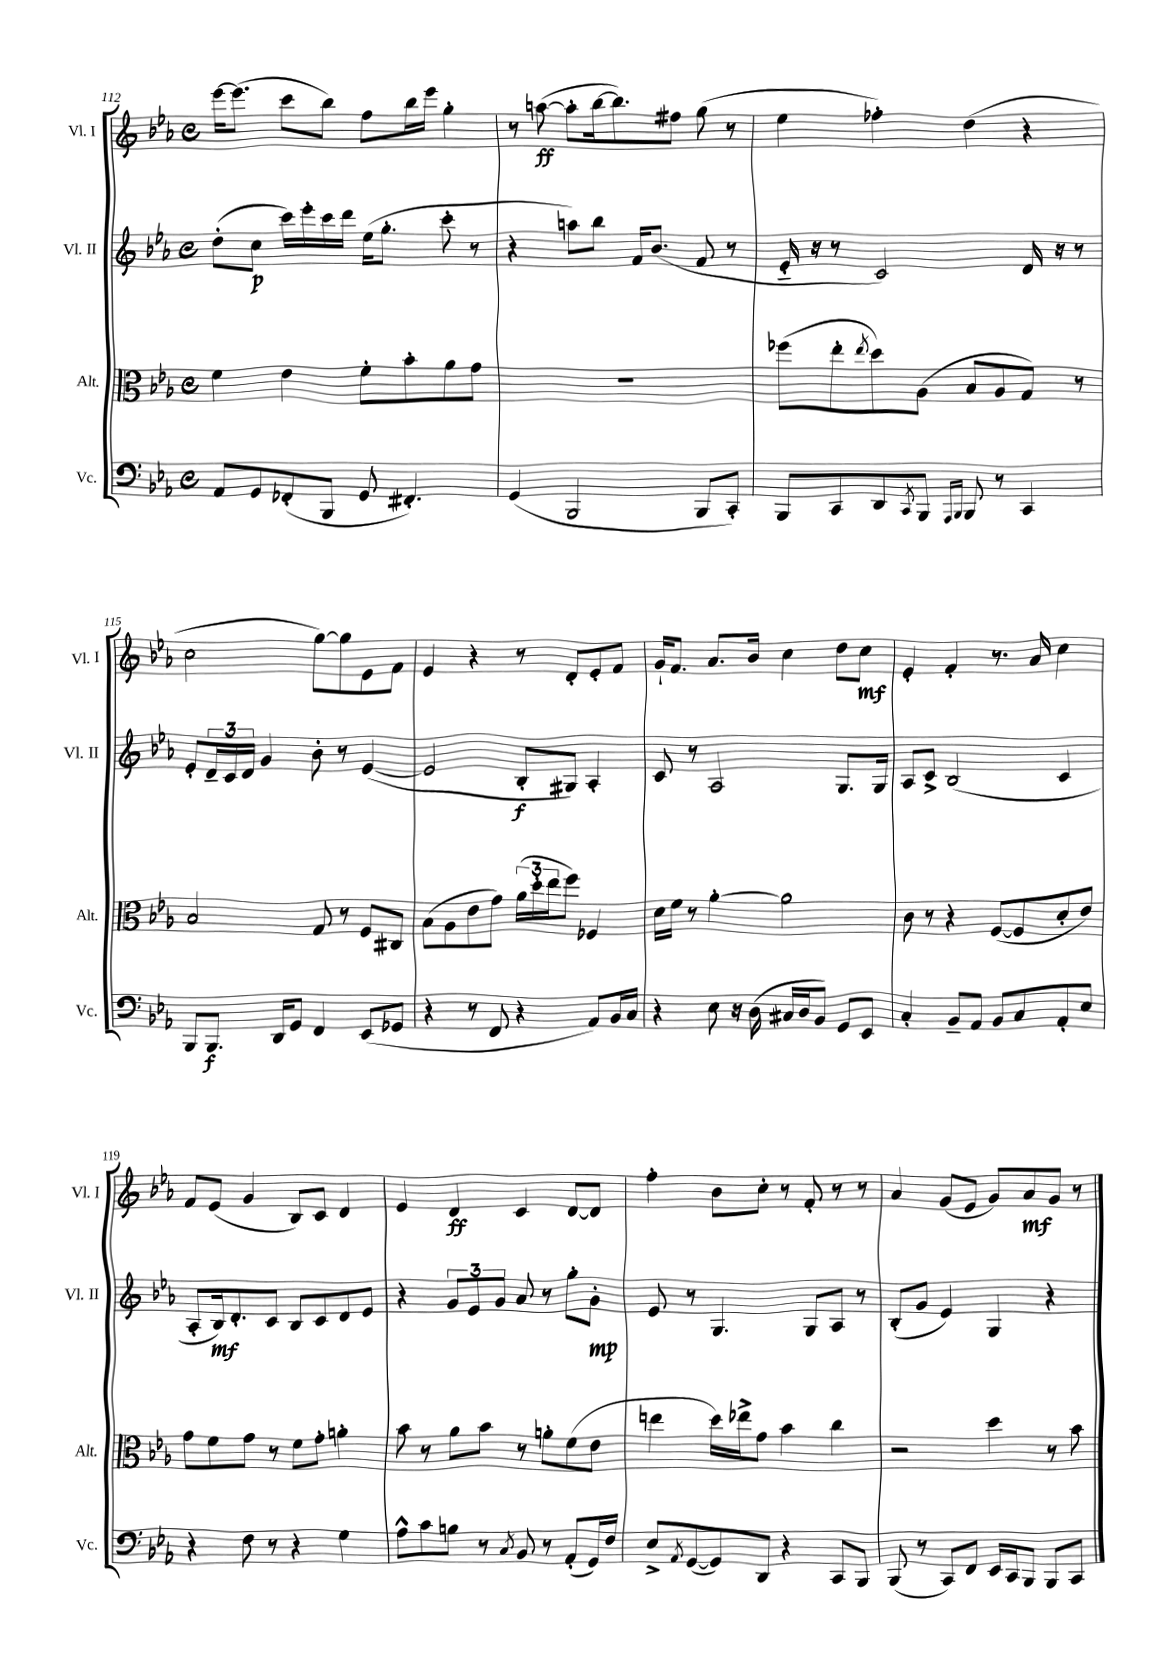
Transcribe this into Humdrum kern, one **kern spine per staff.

**kern	**kern	**kern	**kern
*staff4	*staff3	*staff2	*staff1
*clefF4	*clefC3	*clefG2	*clefG2
*k[b-e-a-]	*k[b-e-a-]	*k[b-e-a-]	*k[b-e-a-]
*M4/4	*M4/4	*M4/4	*M4/4
*met(c)	*met(c)	*met(c)	*met(c)
8AA-	4f	(8dd'	[16eee-
.	.	.	(8.eee-]
8GG	.	8cc	.
(8FF-'	4e-	16ccc)	8ccc
.	.	16eee-'	.
8BBB-	.	16ccc	8bb-)
.	.	16ddd	.
8GG	8f'	(16ee-	8ff
.	.	8.gg'	.
4.FF#')	8b-'	.	16bb-
.	.	.	16eee-
.	8a-	8ccc'	4gg'
.	8g	8r	.
=	=	=	=
(4GG	1r	4r	8r
.	.	.	([8aa
2BBB-	.	8aa)	8aa']
.	.	8bb-	[16bb-
.	.	.	8.bb-])
.	.	16f	.
.	.	(8.b-	.
.	.	.	8ff#
8BBB-	.	8f	(8gg
8CC')	.	8r	8r
=	=	=	=
8BBB-	(8ff-	16e-'~	4ee-
.	.	16r	.
8CC	8ee-'	8r	.
.	8qee-	.	.
8DD	8dd)	2c)	4ff-')
8qCC	.	.	.
8BBB-	(8A-	.	.
16qqAAA-	.	.	.
16qqBBB-	.	.	.
8BBB-	8B-	.	(4dd
8r	8A-	.	.
4CC	8G)	16d	4r
.	.	16r	.
.	8r	8r	.
=	=	=	=
8BBB-	2B-	8e-'	2cc
8.BBB-	.	24d~	.
.	.	24c	.
.	.	24d	.
.	.	4g	.
16DD	.	.	.
8GG	.	.	.
4FF	8G	8b-'	[8gg)
.	8r	8r	8gg]
(8EE-	8F	([4e-	8e-
8GG-	8C#	.	8f
=	=	=	=
4r	(8B-	2e-]	4e-
.	8A-	.	.
8r	8e-	.	4r
8FF	8g)	.	.
4r	(24a-	8B-'	8r
.	24dd'	.	.
.	24ee-	.	.
.	8ff)	8G#)	8d'
8AA-)	4F-	4A-'	8e-'
16BB-	.	.	8f
16C	.	.	.
=	=	=	=
4r	16d	8c	16g`
.	16f	.	8.f
.	8r	8r	.
8E-	[4a-'	2A-	8.a-
16r	.	.	.
(16D	.	.	16b-
16C#	2a-]	.	4cc
16D	.	.	.
8BB-)	.	.	.
8GG	.	8.G	8dd
8EE-	.	.	8cc
.	.	16G	.
=	=	=	=
4C'	8c	8A-	4e-'
.	8r	8c^	.
8BB-~	4r	(2B-	4f'
8AA-	.	.	.
8BB-	([8F	.	8.r
8C	8F]	.	.
.	.	.	16a-
8AA-'	8d'	4c	4cc
8E-	8e-)	.	.
=	=	=	=
4r	8g	8A-'	8f
.	8f	16B-)	(8e-
.	.	8.d'	.
8F	8g	.	4g
8r	8r	8c	.
4r	8f	8B-	8B-)
.	8g'	8c	8c
4G	4a'	8d	4d
.	.	8e-	.
=	=	=	=
8A-^^	8b-	4r	4e-
8c	8r	.	.
8B	8a-	12g	4d
.	.	12e-	.
8r	8b-	.	.
.	.	12g	.
8qC	.	.	.
8BB-	8r	8a-	4c
8r	8a'	8r	.
(8AA-'	(8f	8gg'	[8d
16GG)	8e-	8g'	8d]
16F	.	.	.
=	=	=	=
8E-^	4ee	8e-	4ff'
8qAA-	.	.	.
([8GG	.	8r	.
8GG])	16dd)	4.G	8b-
.	16ee-^	.	.
8DD	8g	.	8cc'
4r	4b-	.	8r
.	.	8G	8f'
8CC	4cc	8A-	8r
8BBB-	.	8r	8r
=	=	=	=
(8BBB-	2r	(8B-'	4a-
8r	.	8g	.
8CC)	.	4e-)	(8g
8FF	.	.	8e-
16EE-	4dd	4G	8g)
16CC	.	.	.
8BBB-	.	.	8a-
8BBB-	8r	4r	8g
8CC	8b-	.	8r
==	==	==	==
*-	*-	*-	*-
